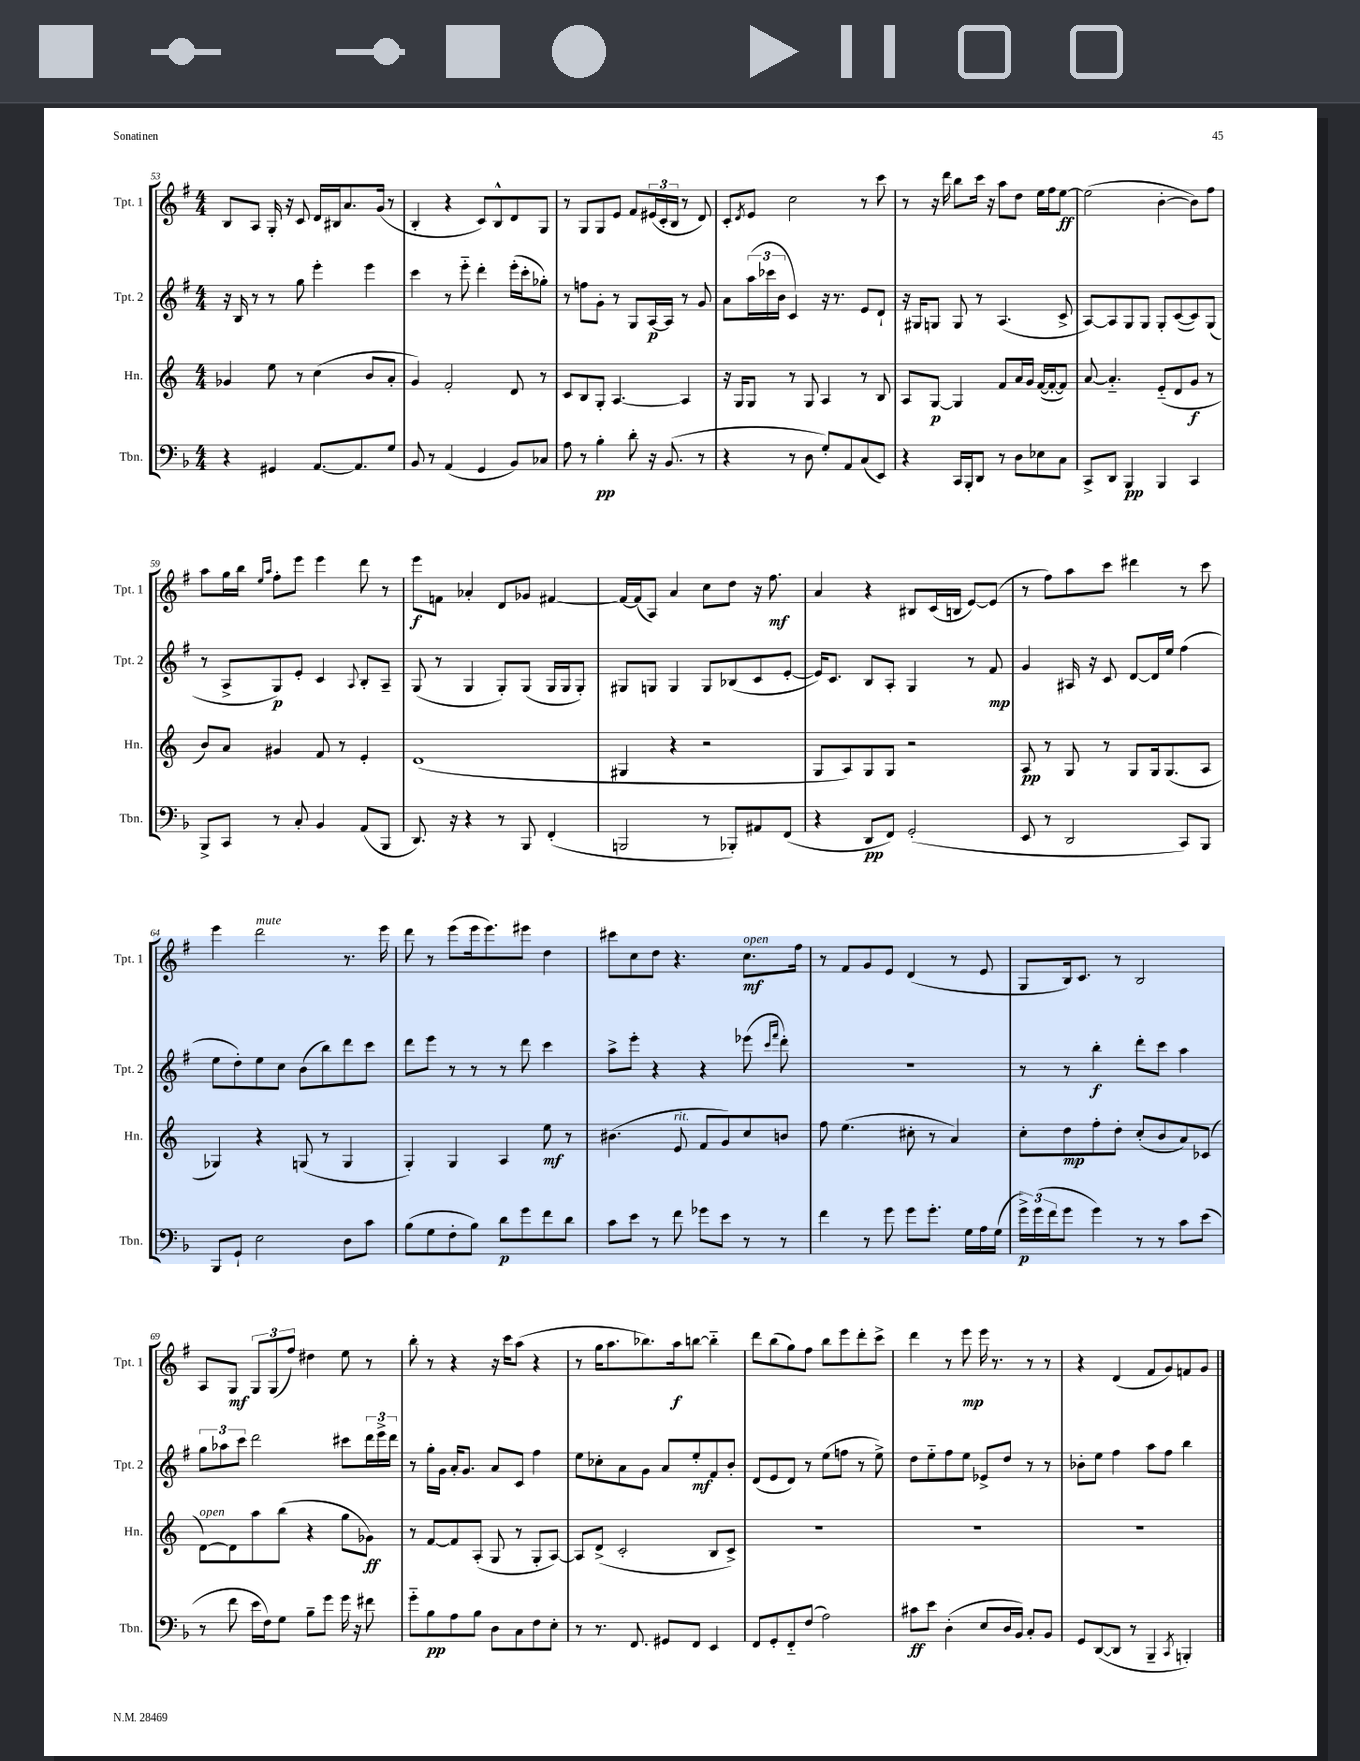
<<
\new StaffGroup <<
\new Staff = "s0" \with { instrumentName = "Tpt. 1" shortInstrumentName = "Tpt. 1" } {
    \clef treble \key g \major \numericTimeSignature \time 4/4
    b8 a8 g16-. r16 c'8 d'16 bis16 a'8. g'16( r8 |
    b4-. r4 c'8) b8-^ d'8 g8 |
    r8 g8 g8 e'8 fis'8 \tuplet 3/2 { eis'16( c'16-. b16 } r8 d'8) |
    c'8-. \acciaccatura { d'8 } e'8 c''2 r8 c'''8 |
    r8 r16 d'''16 b''8 c'''16 r16 a''8 d''8 e''16 fis''16 e''8~\ff |
    e''2( b'4~-. b'8) fis''8 |
    a''8 g''16 b''16 \grace { e''16 a''16 } fis''8-. e'''8 e'''4 d'''8 r8 |
    e'''8\f f'8 aes'4-. d'8 ges'8 fis'4~ |
    fis'16~ fis'16( a8) a'4 c''8 d''8 r16 fis''8.\mf |
    a'4 r4 bis8 c'16( b16 e'8~) e'8( |
    r8 fis''8) a''8 c'''8 dis'''4 r8 c'''8 |
    e'''4 d'''2^\markup { \italic "mute" } r8. e'''16 |
    d'''8 r8 e'''8( e'''16 e'''8.) eis'''8 d''4 |
    cis'''8 c''8 d''8 r4. c''8.\mf^\markup { \italic "open" } fis''16 |
    r8 fis'8 g'8 e'8 d'4( r8 e'8 |
    g8 b16) c'8. r8 b2 |
    a8 g8\mf \tuplet 3/2 { g8 g8( fis''8) } dis''4 e''8 r8 |
    b''8-. r8 r4 r16 c'''16 a''8( r4 |
    r8 g''16 a''8. bes''8.) a''16\f b''8~ b''4-_ |
    d'''8 b''8( g''8) fis''8 b''8 e'''8 d'''8-. c'''8-> |
    d'''4 r8 e'''8\mp e'''16 r8. r8 r8 |
    r4 d'4( fis'8 g'8) f'8 g'8 \bar "|." |
}
\new Staff = "s1" \with { instrumentName = "Tpt. 2" shortInstrumentName = "Tpt. 2" } {
    \clef treble \key g \major \numericTimeSignature \time 4/4
    r16 b16 r8 r8 g''8 e'''4-. e'''4 |
    c'''4 r8 e'''8-_ d'''4-. e'''16-.( c'''16-. ges''8-.) |
    r8 f''8 g'8-. r8 g8 a16~\p a16 r8 g'8 |
    a'8 \tuplet 3/2 { a''16( ces'''16 b'16 } c'4) r16 r8. e'8 d'8-! |
    r16 gis16 g8 g8 r8 a4.( c'8-> |
    a8~) a8 g8 g8 g8-. c'8~( c'8) g8( |
    r8 a8-> g8\p) e'8-. c'4 \appoggiatura { a8 } b8-. a8-- |
    g8( r8 g4 g8-.) g8( g16 g16 g8-.) |
    gis8 g8 g4 g8 bes8( c'8 e'8~-. |
    e'16) c'8. b8 a8-. g4 r8 fis'8\mp |
    g'4 ais16 r16 c'8 d'8~ d'16 e''16 fis''4( |
    e''8 d''8-.) e''8 c''8 b'8( b''8) d'''8 c'''8 |
    d'''8 e'''8 r8 r8 r8 d'''8 c'''4 |
    a''8-> e'''8-. r4 r4 ees'''8( \grace { c'''16 fis'''16 } d'''8-.) |
    R1 |
    r8 r8 b''4-.\f d'''8-. c'''8 a''4 |
    \tuplet 3/2 { g''8 aes''8 c'''8 } d'''2 cis'''8 \tuplet 3/2 { d'''16 e'''16-> d'''16 } |
    r8 g''16-. g'16 a'16-. g'8. a'8 c'8 fis''4 |
    e''8 ces''8-. a'8 g'8 a'8 e''8-.\mf fis'8 b'8-. |
    d'8( e'8 d'8) r8 e''8( f''8 r8 e''8->) |
    d''8 e''8-_ fis''8 e''8 ees'8-> d''8 r8 r8 |
    bes'8-. e''8 fis''4 a''8 fis''8 b''4 \bar "|." |
}
\new Staff = "s2" \with { instrumentName = "Hn." shortInstrumentName = "Hn." } {
    \clef treble \key c \major \numericTimeSignature \time 4/4
    ges'4 e''8 r8 c''4( b'8 a'8-. |
    g'4) f'2-. d'8 r8 |
    c'8 b8 g8-. a4.~ a4 |
    r16 g16 g8 r8 g8 a4 r8 b8 |
    a8 g8~\p g4 f'8 a'16 g'16 f'16~( f'16~-. f'8) |
    a'8~ a'4.-_ e'8-_( d'8 g'8\f r8 |
    b'8) a'8 gis'4 f'8 r8 e'4-. |
    d'1( |
    gis4 r4 r2 |
    g8 a8) g8 g8 r2 |
    a8\pp r8 g8 r8 g8 g16 g8.( a8 |
    ges4) r4 g8( r8 g4 |
    g4-.) g4 a4 e''8\mf r8 |
    bis'4.( e'8^\markup { \italic "rit." } f'8 g'8) c''8 b'8 |
    f''8 e''4.( cis''8-. r8 a'4) |
    c''8-. d''8\mp f''8-. d''8-. c''8-.( b'8 a'8) ces'8( |
    d'8~^\markup { \italic "open" }) d'8 a''8 b''8( r4 g''8 ges'8\ff) |
    r8 f'8~ f'8 a8-.( g8 r8 g8-. a8~) |
    a8 d'8->( c'2-. b8 c'8->) |
    R1 |
    R1 |
    R1 \bar "|." |
}
\new Staff = "s3" \with { instrumentName = "Tbn." shortInstrumentName = "Tbn." } {
    \clef bass \key f \major \numericTimeSignature \time 4/4
    r4 gis,4 a,8.~ a,8. g8 |
    bes,8 r8 a,4( g,4 bes,8) ces8 |
    a8 r8 bes4-.\pp d'8-. r16 bes,8.( r8 |
    r4 r8 d8 g8-.) a,8 c8( e,8) |
    r4 c,16 bes,,16-. d,8 r8 d8 ees8 c8 |
    c,8-> d,8 bes,,4\pp bes,,4 c,4 |
    bes,,8-> c,8 r8 c8-. bes,4 a,8( bes,,8 |
    d,8.) r16 r4 r8 bes,,8 f,4-.( |
    b,,2 r8 bes,,8-.) ais,8 f,8( |
    r4 d,8\pp f,8) g,2-.( |
    e,8 r8 d,2 c,8) bes,,8 |
    bes,,8 g,8-! e2 d8 c'8 |
    bes8( g8 f8-. bes8) d'8\p g'8 f'8 d'8 |
    c'8 e'8 r8 f'8 ges'8 e'8 r8 r8 |
    f'4 r8 g'8 g'8 g'8.-. g16 a16 g16( |
    \tuplet 3/2 { g'16->\p) g'16( f'16 } g'8 g'4) r8 r8 c'8 e'8( |
    r8 f'8 e'16 f16) g8 bes8-- g'8 g'16 r16 fis'8 |
    g'8-_ bes8\pp a8 bes8 d8 c8 f8 e8-. |
    r8 r8. f,8. gis,8 f,8 e,4 |
    f,8 g,8-. f,8-_ f8( a2) |
    cis'8\ff e'8 d4-.( e8 d16 bes,16) c8-. bes,8 |
    g,8 d,8~( d,8 r8 bes,,4-- \acciaccatura { c,8 } b,,4-.) \bar "|." |
}
>>
>>
\layout { \context { \Score currentBarNumber = #53 } }
